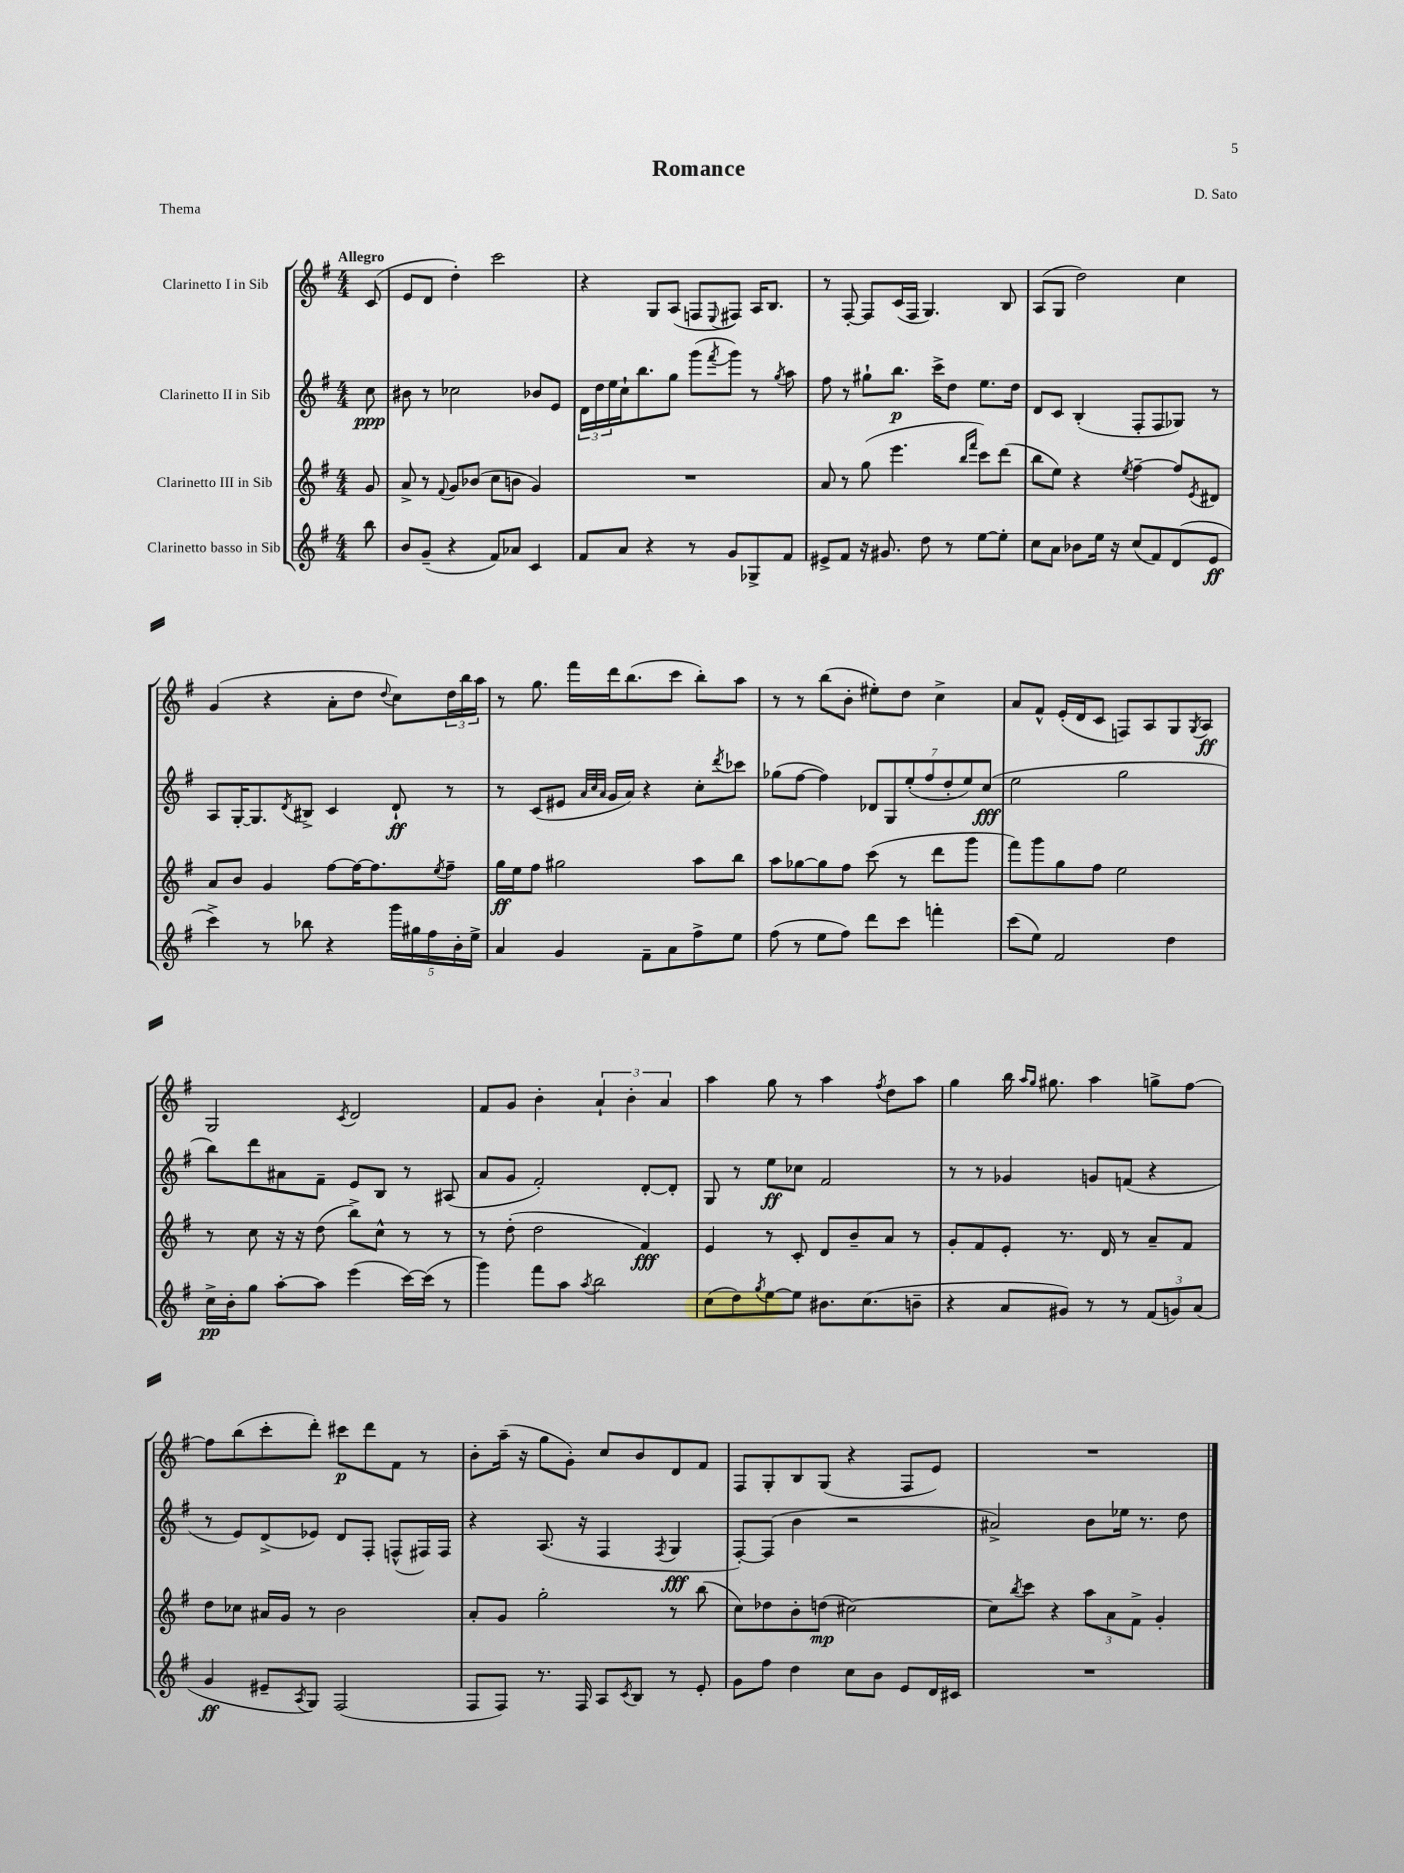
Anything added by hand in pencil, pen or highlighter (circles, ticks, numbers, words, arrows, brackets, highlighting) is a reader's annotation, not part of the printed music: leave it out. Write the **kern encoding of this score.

**kern	**dynam	**kern	**dynam	**kern	**dynam	**kern	**dynam
*part4	*part4	*part3	*part3	*part2	*part2	*part1	*part1
*staff4	*staff4	*staff3	*staff3	*staff2	*staff2	*staff1	*staff1
*I"Clarinetto basso in Sib	*	*I"Clarinetto III in Sib	*	*I"Clarinetto II in Sib	*	*I"Clarinetto I in Sib	*
*clefG2	*	*clefG2	*	*clefG2	*	*clefG2	*
*k[f#]	*	*k[f#]	*	*k[f#]	*	*k[f#]	*
*M4/4	*	*M4/4	*	*M4/4	*	*M4/4	*
=	=	=	=	=	=	=	=
!	!	!	!	!	!	!LO:TX:a:B:t=Allegro	!
8bb\	.	8g/	.	8cc\	ppp	(8c/	.
=1	=1	=1	=1	=1	=1	=1	=1
8b/L	.	8a^/	.	8b#X\	.	8e/L	.
(8g~/J	.	8r	.	8r	.	8d/J	.
.	.	8qqf#/	.	.	.	.	.
4r	.	8g/L	.	2cc-X\	.	4dd'\)	.
.	.	(8b-X/J	.	.	.	.	.
8f#/L)	.	8cc\L	.	.	.	2ccc\	.
8a-X/J	.	8bn\J	.	.	.	.	.
4c/	.	4g/)	.	8b-X/L	.	.	.
.	.	.	.	8e/J	.	.	.
=2	=2	=2	=2	=2	=2	=2	=2
8f#/L	.	1r	.	24d\LL	.	4r	.
.	.	.	.	24dd\	.	.	.
.	.	.	.	24ee\	.	.	.
8a/J	.	.	.	16cc`\J	.	.	.
.	.	.	.	8.bb\	.	.	.
4r	.	.	.	.	.	8G/L	.
.	.	.	.	8gg\J	.	(8A/J	.
8r	.	.	.	(8ggg\L	.	8Fn/L	.
.	.	.	.	8qfff#/	.	8qqE/	.
8g/L	.	.	.	8ggg\J)	.	8F#X/J)	.
8G-X^/	.	.	.	8r	.	16A/KL	.
.	.	.	.	.	.	8.B/J	.
.	.	.	.	8qgg/	.	.	.
8f#/J	.	.	.	8aa\	.	.	.
=3	=3	=3	=3	=3	=3	=3	=3
8e#X^/L	.	8a/	.	8ff#\	.	8r	.
8f#/J	.	8r	.	8r	.	[8F#'/	.
16r	.	(8gg\	.	8gg#X`\L	.	8F#/L]	.
8.g#X/	.	.	.	.	.	.	.
.	.	4.eee\	.	8.bb\J	p	(16c/L	.
.	.	.	.	.	.	16F#/JJ	.
8dd\	.	.	.	.	.	4.G/)	.
.	.	.	.	16ccc^\KL	.	.	.
8r	.	.	.	8dd\J	.	.	.
.	.	16qqbb/LL	.	.	.	.	.
.	.	16qqfff#/JJ	.	.	.	.	.
[8ee\L	.	8ccc\L)	.	8.ee\L	.	.	.
8ee'\J]	.	(8ddd\J	.	.	.	8B/	.
.	.	.	.	16dd\Jk	.	.	.
=4	=4	=4	=4	=4	=4	=4	=4
8cc\L	.	8bb\L	.	8d/L	.	(8A/L	.
8a\J	.	8ee\J)	.	8c/J	.	8G/J	.
8b-X\L	.	4r	.	(4B'/	.	2dd\)	.
16ee\Jk	.	.	.	.	.	.	.
16r	.	.	.	.	.	.	.
.	.	8qee/	.	.	.	.	.
(8cc/L	.	[4ff#~\	.	8F#'/L	.	.	.
8f#/)	.	.	.	8F#/	.	.	.
(8d/	.	8ff#/L]	.	8G-X/J)	.	4cc\	.
.	.	8qe/	.	.	.	.	.
8e/J	ff	8d#X/J	.	8r	.	.	.
!!LO:LB:g=z
=5	=5	=5	=5	=5	=5	=5	=5
4ccc^\)	.	8a/L	.	8A/L	.	(4g/	.
.	.	8b/J	.	[16G'/K	.	.	.
.	.	.	.	8.G/]	.	.	.
8r	.	4g/	.	.	.	4r	.
.	.	.	.	8qd/	.	.	.
8bb-X\	.	.	.	8B#X^/J	.	.	.
4r	.	[8ff#\L	.	4c/	.	8a'\L	.
.	.	16ff#\K_	.	.	.	8dd\J	.
.	.	8.ff#\]	.	.	.	.	.
.	.	.	.	.	.	8qqdd/	.
20ggg\LL	.	.	.	8d`/	ff	8cc\L)	.
20gg#X\	.	.	.	.	.	.	.
20ff#\	.	.	.	.	.	.	.
.	.	8qee/	.	.	.	.	.
.	.	8ff#~\J	.	8r	.	24dd\L	.
20b'\	.	.	.	.	.	.	.
.	.	.	.	.	.	24bb\	.
20ee^\JJ	.	.	.	.	.	.	.
.	.	.	.	.	.	24aa\JJ	.
=6	=6	=6	=6	=6	=6	=6	=6
4a/	.	16gg\LL	ff	8r	.	8r	.
.	.	16ee\J	.	.	.	.	.
.	.	8ff#\J	.	(8c/L	.	8.gg\	.
4g/	.	2gg#X\	.	8e#X/J	.	.	.
.	.	.	.	.	.	16fff#\LL	.
.	.	.	.	32qqa/LLL	.	.	.
.	.	.	.	32qqcc/	.	.	.
.	.	.	.	32qqa/JJJ	.	.	.
.	.	.	.	16g/LL	.	16ddd\J	.
.	.	.	.	16a/JJ)	.	(8.bb\	.
8f#~\L	.	.	.	4r	.	.	.
8a\	.	.	.	.	.	8ccc\J	.
8ff#^\	.	8aa\L	.	8cc'\L	.	8bb'\L)	.
.	.	.	.	8qddd/	.	.	.
8ee\J	.	8bb\J	.	8ccc-X\J	.	8aa\J	.
=7	=7	=7	=7	=7	=7	=7	=7
(8ff#\	.	8aa\L	.	(8gg-X\L	.	8r	.
8r	.	[8gg-X\	.	[8ff#\J	.	8r	.
8ee\L	.	8gg-\]	.	4ff#\])	.	(8bb\L	.
8ff#\J)	.	8ff#\J	.	.	.	8b'\J	.
8ddd\L	.	(8ccc\	.	14d-X/L	.	8ee#X'\L)	.
.	.	.	.	14G/	.	.	.
8ccc\J	.	8r	.	.	.	8dd\J	.
.	.	.	.	(14ee'/	.	.	.
.	.	.	.	14ff#/	.	.	.
4fffn'\	.	8ddd\L	.	.	.	4cc^\	.
.	.	.	.	14dd'/	.	.	.
.	.	.	.	14ee/)	.	.	.
.	.	8ggg\J	.	.	.	.	.
.	.	.	.	(14cc/J	fff	.	.
=8	=8	=8	=8	=8	=8	=8	=8
(8ccc\L	.	8fff#\L)	.	2ee\	.	8a/L	.
8ee\J)	.	8ggg\	.	.	.	8f#^^/J	.
2f#/	.	8gg\	.	.	.	(16e'/LL	.
.	.	.	.	.	.	16d/J	.
.	.	8ff#\J	.	.	.	8c/J	.
.	.	2ee\	.	2gg\	.	8Fn/L)	.
.	.	.	.	.	.	8A/	.
4dd\	.	.	.	.	.	8G/	.
.	.	.	.	.	.	8qG/	.
.	.	.	.	.	.	8A/J	ff
!!LO:LB:g=z
=9	=9	=9	=9	=9	=9	=9	=9
16cc^\LL	pp	8r	.	8bb\L)	.	2G/	.
16b'\J	.	.	.	.	.	.	.
8gg\J	.	8cc\	.	8ddd\	.	.	.
[8aa'\L	.	16r	.	8a#X\	.	.	.
.	.	16r	.	.	.	.	.
8aa\J]	.	(8dd\	.	8f#~\J	.	.	.
.	.	.	.	.	.	8qc/	.
(4eee\	.	8bb^\L)	.	8e/L	.	2d/	.
.	.	8cc^^\J	.	8B/J	.	.	.
[16ccc\LL)	.	8r	.	8r	.	.	.
(16ccc\JJ]	.	.	.	.	.	.	.
8r	.	8r	.	(8A#X/	.	.	.
=10	=10	=10	=10	=10	=10	=10	=10
4ggg\)	.	8r	.	8a/L	.	8f#/L	.
.	.	(8dd'\	.	8g/J	.	8g/J	.
8fff#\L	.	2dd\	.	2f#'/)	.	4b'\	.
8aa\J	.	.	.	.	.	.	.
8qaa/	.	.	.	.	.	.	.
2bb\	.	.	.	.	.	6a`/	.
.	.	.	.	.	.	6b'\	.
.	.	4f#/)	fff	[8d'/L	.	.	.
.	.	.	.	.	.	6a/	.
.	.	.	.	8d'/J]	.	.	.
=11	=11	=11	=11	=11	=11	=11	=11
(8cc\L	.	4e/	.	8G/	.	4aa\	.
8dd\)	.	.	.	8r	.	.	.
8qgg/	.	.	.	.	.	.	.
[8ee\	.	8r	.	8ee\L	ff	8gg\	.
8ee\J]	.	8c'/	.	8cc-X\J	.	8r	.
8.b#X\L	.	8d/L	.	2f#/	.	4aa\	.
.	.	8b~/	.	.	.	.	.
(8.cc\	.	.	.	.	.	.	.
.	.	.	.	.	.	8qff#/	.
.	.	8a/J	.	.	.	8dd\L	.
8bn~\J	.	8r	.	.	.	8aa\J	.
=12	=12	=12	=12	=12	=12	=12	=12
4r	.	8g'/L	.	8r	.	4gg\	.
.	.	8f#/	.	8r	.	.	.
8a/L	.	8e'/J	.	4g-X/	.	16bb\	.
.	.	.	.	.	.	16qqaa/LL	.
.	.	.	.	.	.	16qqgg/JJ	.
.	.	.	.	.	.	8.gg#X\	.
8g#X/J)	.	8.r	.	.	.	.	.
8r	.	.	.	8gn/L	.	4aa\	.
.	.	16d/	.	.	.	.	.
8r	.	8r	.	(8fn/J	.	.	.
(12f#/L	.	8a~/L	.	4r	.	8ggn^\L	.
12gn/)	.	.	.	.	.	.	.
.	.	8f#/J	.	.	.	[8ff#\J	.
(12a/J	.	.	.	.	.	.	.
!!LO:LB:g=z
=13	=13	=13	=13	=13	=13	=13	=13
4g/	ff	8dd\L	.	8r	.	8ff#\L]	.
.	.	8cc-X\J	.	8e/L)	.	(8bb\	.
8e#X~/L	.	16a#X/LL	.	(8d^/	.	8ccc'\	.
.	.	16g/JJ	.	.	.	.	.
8qA/	.	.	.	.	.	.	.
8G/J)	.	8r	.	8e-X/J)	.	8ddd'\J)	.
(2F#/	.	2b\	.	8d/L	.	8ccc#X\L	p
.	.	.	.	8F#'/J	.	8ddd\	.
.	.	.	.	(8Fn^^/L	.	8f#\J	.
.	.	.	.	16F#X/L)	.	8r	.
.	.	.	.	16F#/JJ	.	.	.
=14	=14	=14	=14	=14	=14	=14	=14
8F#/L	.	8a'/L	.	4r	.	8b'\L	.
8F#/J)	.	8g/J	.	.	.	(16aa~\Jk	.
.	.	.	.	.	.	16r	.
8.r	.	2gg'\	.	(8.A/	.	8gg\L	.
.	.	.	.	.	.	8g'\J)	.
16F#/	.	.	.	16r	.	.	.
8A/L	.	.	.	4F#/	.	8cc/L	.
8qc/	.	.	.	.	.	.	.
8B/J	.	.	.	.	.	8b/	.
.	.	.	.	8qF#/	.	.	.
8r	.	8r	.	4G/	fff	8d/	.
8e'/	.	(8bb\	.	.	.	8f#/J	.
=15	=15	=15	=15	=15	=15	=15	=15
8g\L	.	8cc\L)	.	[8F#'/L)	.	8F#/L	.
8ff#\J	.	8dd-X\	.	(8F#/J]	.	8G'/	.
4dd\	.	8b'\	.	4b\	.	8B/	.
.	.	(8ddn\J	mp	.	.	(8G/J	.
8cc\L	.	[2cc#X\)	.	2r	.	4r	.
8b\J	.	.	.	.	.	.	.
8e/L	.	.	.	.	.	8F#/L	.
16d/L	.	.	.	.	.	8e/J)	.
16c#X/JJ	.	.	.	.	.	.	.
=16	=16	=16	=16	=16	=16	=16	=16
1r	.	8cc#\L]	.	2a#X^/)	.	1r	.
.	.	8qbb/	.	.	.	.	.
.	.	8ccc\J	.	.	.	.	.
.	.	4r	.	.	.	.	.
.	.	12aa\L	.	8b\L	.	.	.
.	.	12a\	.	.	.	.	.
.	.	.	.	16ee-X\Jk	.	.	.
.	.	12f#^\J	.	.	.	.	.
.	.	.	.	8.r	.	.	.
.	.	4g'/	.	.	.	.	.
.	.	.	.	8dd\	.	.	.
==	==	==	==	==	==	==	==
*-	*-	*-	*-	*-	*-	*-	*-
